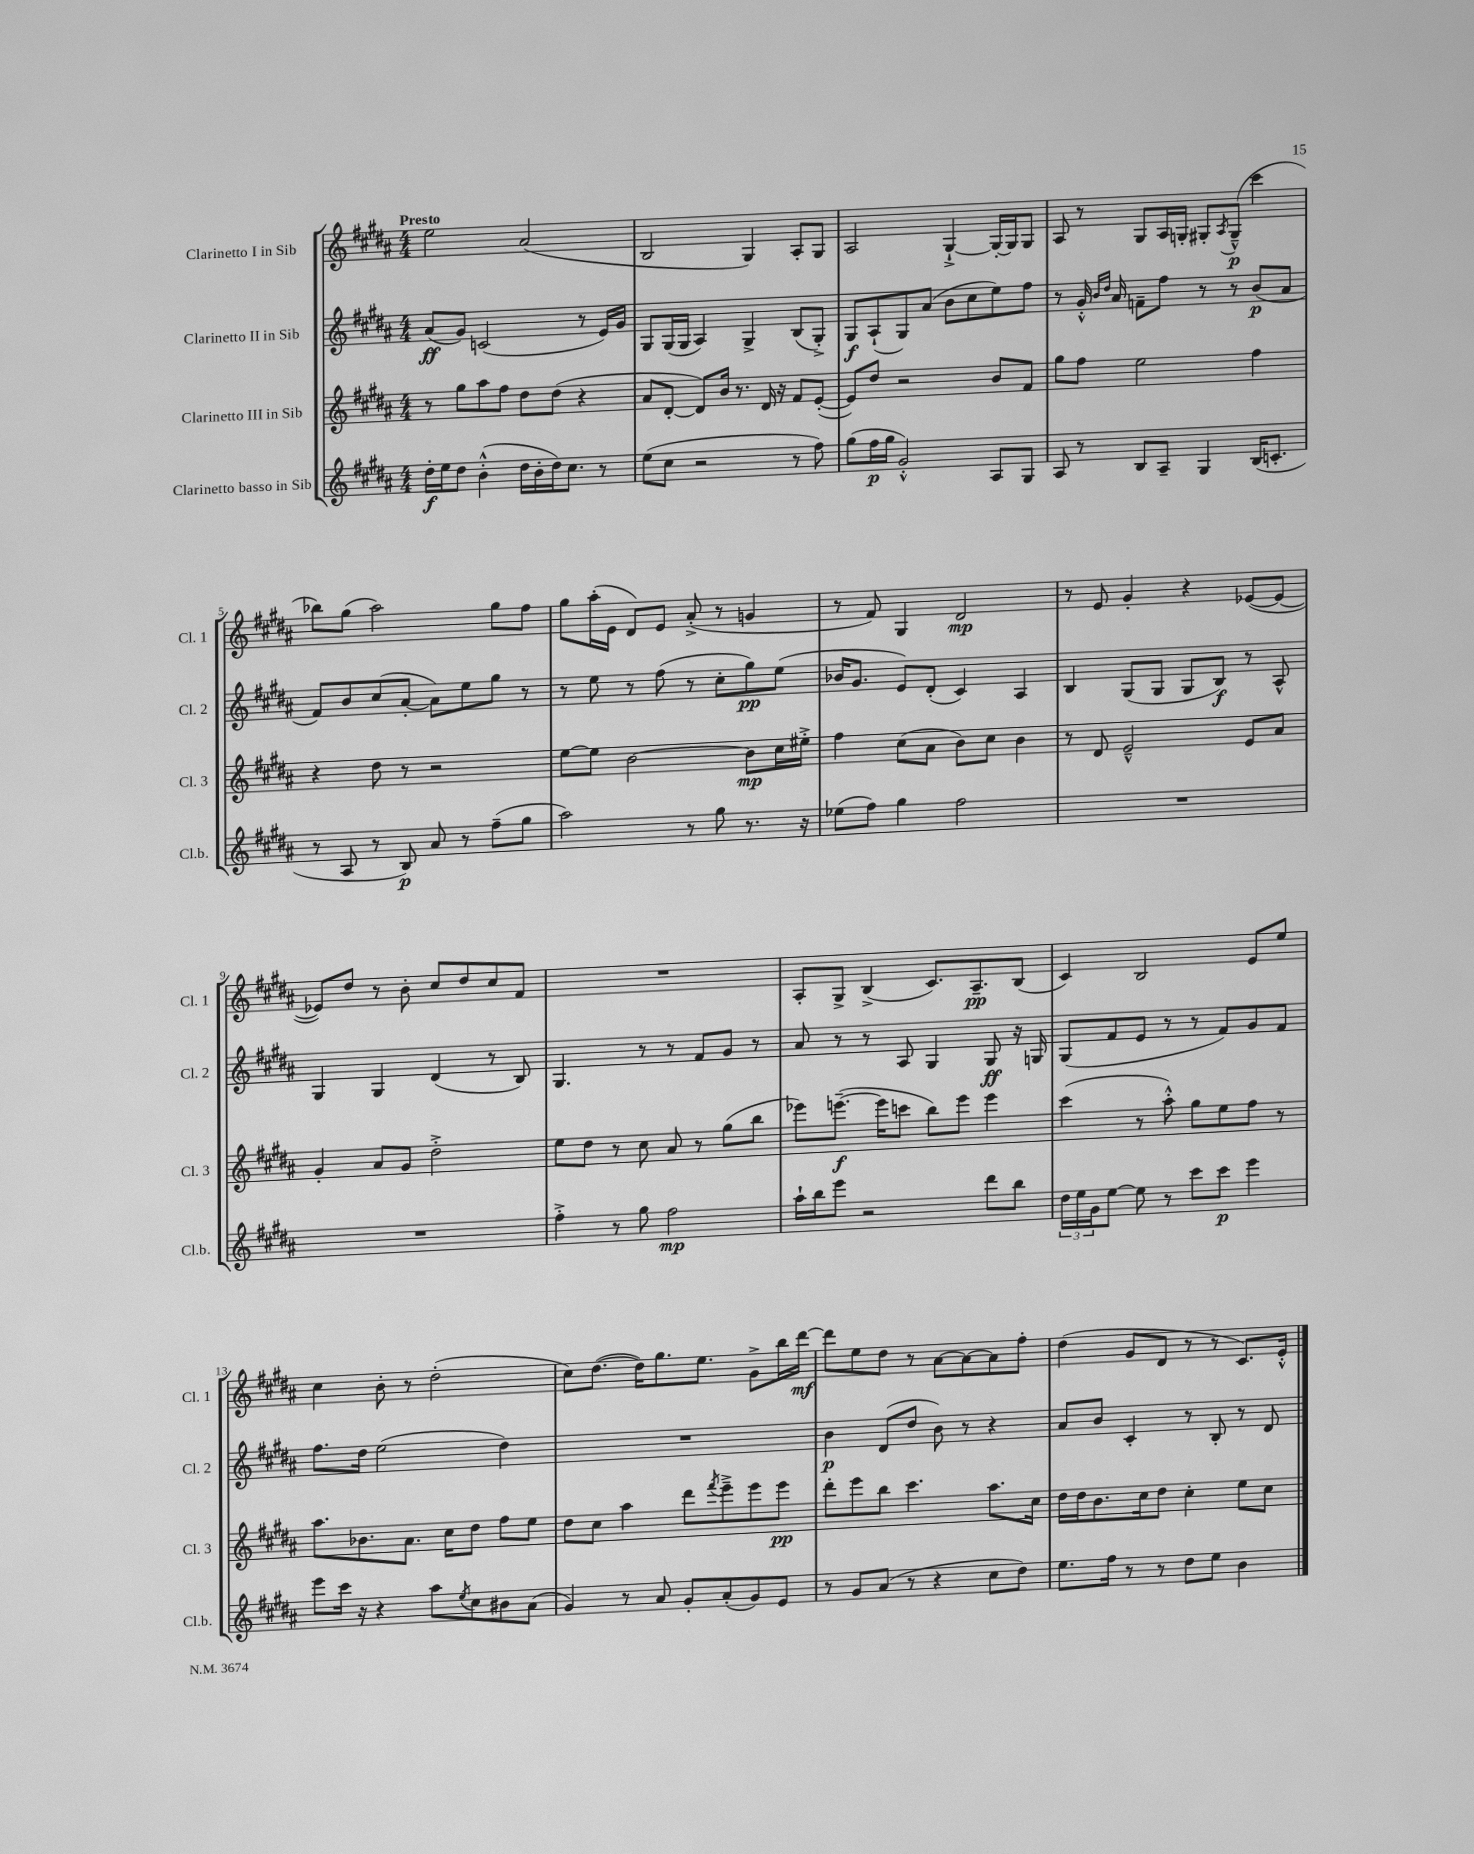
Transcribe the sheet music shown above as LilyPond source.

<<
\new StaffGroup <<
\new Staff = "s0" \with { instrumentName = "Clarinetto I in Sib" shortInstrumentName = "Cl. 1" } {
    \clef treble \key b \major \numericTimeSignature \time 4/4 \tempo "Presto"
    e''2 ais'2( |
    b2 gis4) ais8-. gis8 |
    ais2 gis4~-!-> gis16~-. gis16 gis8 |
    ais8 r8 gis8 ais16 g16-. gis8-. \acciaccatura { ais8 } gis8---^\p( cis'''4 |
    bes''8) gis''8( ais''2) gis''8 fis''8 |
    gis''8 ais''16-.( e'16 dis'8) e'8 ais'8-.->( r8 g'4 |
    r8 fis'8) gis4 dis'2\mp |
    r8 e'8 gis'4-. r4 ees'8~( ees'8~ |
    ees'8) dis''8 r8 b'8-. cis''8 dis''8 cis''8 fis'8 |
    R1 |
    ais8-. gis8-> b4->( cis'8.) ais8.--\pp b8( |
    cis'4) b2 e'8 e''8 |
    cis''4 b'8-. r8 dis''2-.( |
    cis''8) dis''8.~( dis''16) gis''8. e''8. gis'8-> b''16 dis'''16~\mf |
    dis'''8 e''8 dis''8 r8 ais'8~ ais'8~ ais'8 fis''8-. |
    dis''4( gis'8 dis'8 r8 r8 cis'8.) e'16-.-^ \bar "|." |
}
\new Staff = "s1" \with { instrumentName = "Clarinetto II in Sib" shortInstrumentName = "Cl. 2" } {
    \clef treble \key b \major \numericTimeSignature \time 4/4
    ais'8\ff( gis'8) c'2( r8 e'16) gis'16 |
    gis8 gis16( gis16 ais4) gis4-> b8( gis8-.->) |
    gis8\f ais8-!( gis8) ais'8( b'8 cis''8 e''8) fis''8 |
    r8 gis'16-.-^ \grace { b'16 dis''16 } ais'16 f'8-- fis''8 r8 r8 b'8\p( ais'8 |
    fis'8) b'8 cis''8( ais'8~-. ais'8) e''8 gis''8 r8 |
    r8 e''8 r8 fis''8( r8 cis''8-. gis''8\pp) e''8( |
    bes'16 gis'8. e'8) dis'8-.( cis'4) ais4 |
    b4 gis8( gis8 gis8 b8\f) r8 ais8-^ |
    gis4 gis4 dis'4( r8 b8) |
    gis4. r8 r8 fis'8 gis'8 r8 |
    ais'8 r8 r8 ais8 gis4 gis8\ff r16 g16 |
    gis8( fis'8 e'8 r8 r8 fis'8) gis'8 fis'8 |
    fis''8. dis''16 e''2( dis''4) |
    R1 |
    b'4\p dis'8( dis''8 b'8) r8 r4 |
    ais'8 b'8 cis'4-. r8 b8-. r8 dis'8 \bar "|." |
}
\new Staff = "s2" \with { instrumentName = "Clarinetto III in Sib" shortInstrumentName = "Cl. 3" } {
    \clef treble \key b \major \numericTimeSignature \time 4/4
    r8 gis''8 ais''8 fis''8 dis''8 dis''8( r4 |
    ais'8 dis'8~-. dis'8) b'16 r8. dis'16 r16 fis'8 e'8~-.( |
    e'8) dis''8 r2 b'8 fis'8 |
    gis''8 fis''8 e''2 fis''4 |
    r4 dis''8 r8 r2 |
    e''8~ e''8 b'2~ b'8\mp cis''16 eis''16-.-> |
    fis''4 cis''8( ais'8 b'8) cis''8 b'4 |
    r8 dis'8 e'2---^ e'8 ais'8 |
    gis'4-. ais'8 gis'8 dis''2-.-> |
    e''8 dis''8 r8 cis''8 ais'8 r8 gis''8( b''8 |
    ees'''8) e'''8.~--\f( e'''16 c'''8 b''8) e'''8 e'''4 |
    cis'''4( r8 ais''8-.-^) gis''8 e''8 fis''8 r8 |
    ais''8. bes'8. ais'8. cis''16 dis''8 fis''8 e''8 |
    dis''8 cis''8 ais''4 dis'''8 \acciaccatura { fis'''8 } e'''8---> e'''8 e'''8\pp |
    dis'''8-. e'''8 b''8 cis'''4. ais''8. cis''16 |
    dis''16 dis''16 b'8. cis''16 dis''8 cis''4-. e''8 cis''8 \bar "|." |
}
\new Staff = "s3" \with { instrumentName = "Clarinetto basso in Sib" shortInstrumentName = "Cl.b." } {
    \clef treble \key b \major \numericTimeSignature \time 4/4
    dis''16-.\f e''16 dis''8 b'4-.-^( dis''16 b'16-. dis''16) cis''8. r8 |
    e''8( cis''8 r2 r8 fis''8) |
    gis''8( fis''16\p gis''16 gis'2-.-^) ais8 gis8 |
    ais8 r8 b8 ais8-- gis4 b16( c'8.-. |
    r8 ais8 r8 b8\p) ais'8 r8 fis''8--( gis''8 |
    ais''2) r8 gis''8 r8. r16 |
    ees''8( fis''8) gis''4 fis''2 |
    R1 |
    R1 |
    fis''4-.-> r8 gis''8 fis''2\mp |
    ais''16-! b''16 e'''8 r2 dis'''8 b''8 |
    \tuplet 3/2 { dis''16 e''16 gis'16 } e''8~ e''8 r8 cis'''8 cis'''8\p e'''4 |
    e'''8 cis'''16 r16 r4 ais''8 \acciaccatura { e''8 } cis''8 bis'8 ais'8( |
    gis'4) r8 ais'8 gis'8-. ais'8-.( gis'8) e'8 |
    r8 gis'8 ais'8( r8 r4 cis''8 dis''8) |
    e''8. fis''16 r8 r8 dis''8 e''8 b'4 \bar "|." |
}
>>
>>
